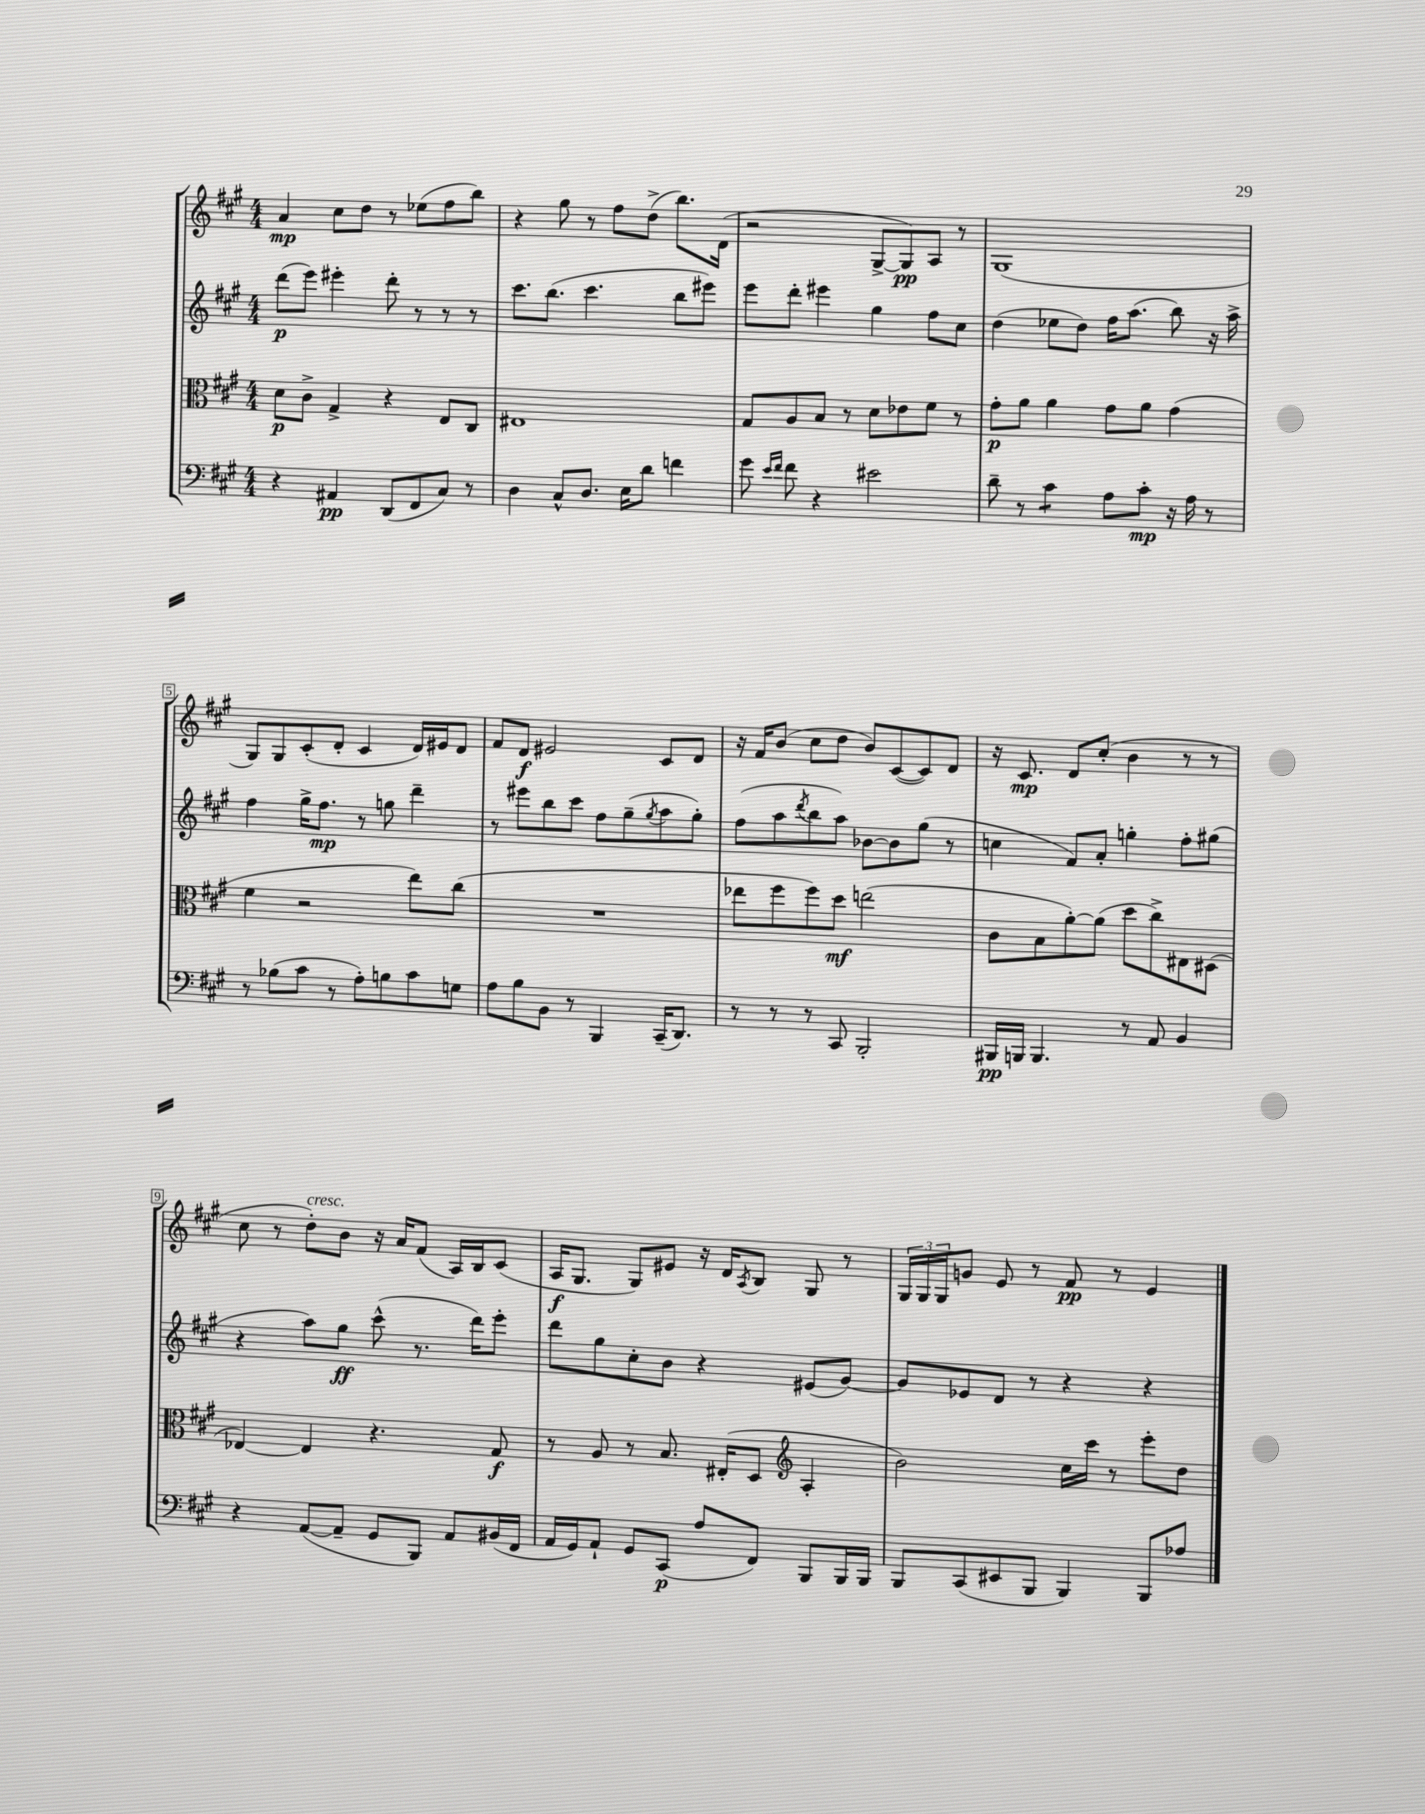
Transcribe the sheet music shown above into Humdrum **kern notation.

**kern	**kern	**kern	**kern
*staff4	*staff3	*staff2	*staff1
*clefF4	*clefC3	*clefG2	*clefG2
*k[f#c#g#]	*k[f#c#g#]	*k[f#c#g#]	*k[f#c#g#]
*M4/4	*M4/4	*M4/4	*M4/4
4r	8d\L	(8ddd\L	4a/
.	8c#^\J	8eee\J)	.
4AA#/	4G#^/	4eee#'\	8cc#\L
.	.	.	8dd\J
(8DD/L	4r	8ddd'\	8r
8FF#/	.	8r	(8ee-\L
8C#/J)	8E/L	8r	8ff#\
8r	8C#/J	8r	8bb\J)
=	=	=	=
4D\	1E#	8.ccc#\L	4r
.	.	(8.bb\J	.
8C#^^/L	.	.	8gg#\
8.D/J	.	4.ccc#\	8r
.	.	.	8ff#\L
16E\LK	.	.	.
8d\J	.	.	(8dd^\J
4f\	.	8bb\L	8.bb\L)
.	.	8eee#\J)	.
.	.	.	(16d\Jk
=	=	=	=
8g#\	8G#/L	8eee\L	2r
16qqe/LL	.	.	.
16qqf#/JJ	.	.	.
8f#\	8A/	8ddd'\J	.
4r	8B/J	4eee#\	.
.	8r	.	.
2e#\	8d\L	4gg#\	[8G#^/L
.	8e-\	.	8G#/])
.	8f#\J	8ff#\L	8A/J
.	8r	8cc#\J	8r
=	=	=	=
8d~\	8g#'\L	(4dd\	(1G#
8r	8a\J	.	.
4c#\	4a\	8ee-\L	.
.	.	8dd\J)	.
8A\L	8g#\L	16ff#\LK	.
.	.	(8.aa\J	.
8c#'\J	8a\J	.	.
16r	(4g#\	8bb\)	.
16A\	.	.	.
8r	.	16r	.
.	.	16aa^\	.
=	=	=	=
8r	4f#\	4ff#\	8G#/L)
(8B-\L	.	.	8G#/
8c#\J	2r	16gg#^\LK	(8c#'/
.	.	8.ff#\J	.
8r	.	.	8d'/J
8A'\L)	.	8r	4c#/
8B\	.	8gg\	.
8c#\	8ee\L)	4ddd~\	16d/LL)
.	.	.	16e#/J
8G\J	(8cc#\J	.	8d/J
=	=	=	=
8A\L	1r	8r	8f#/L
8B\	.	8eee#\L	8d/J
8BB\J	.	8bb\	2e#/
8r	.	8ccc#\J	.
4BBB/	.	8ff#\L	.
.	.	(8gg#~\	.
.	.	8qgg#/	.
(16CC#~/LK	.	8aa\	8c#/L
8.DD/J)	.	.	.
.	.	8gg#'\J)	8d/J
=	=	=	=
8r	8ee-\L	(8ff#\L	16r
.	.	.	16f#/LK
8r	8ff#\	8aa\	(8b/J
.	.	8qddd/	.
8r	8ff#\)	8bb\	8cc#\L
8CC#/	8dd\J	8aa\J)	8dd\J
2BBB'/	(2ee\	[8b-\L	8b/L)
.	.	8b-\]	([8c#/
.	.	(8gg#\J	8c#/])
.	.	8r	8d/J
=	=	=	=
16BBB#/LL	8c#\L	4cc\	16r
16BBB/JJ	.	.	8.c#/
4.BBB/	8B\	.	.
.	[8a'\)	8f#/L)	8d/L
.	(8a\]J	8a'/J	(8cc#'/J
8r	8dd\L	4gg'\	4b\
8AA/	8cc#^\)	.	.
4BB/	8E#\	8ff#'\L	8r
.	(8D#\J	(8gg#\J	8r
=	=	=	=
4r	[4E-/)	4r	8cc#\
.	.	.	8r
([8AA/L	4E-/]	8aa\L)	8dd'\L)
8AA~/]J	.	8gg#\J	8b\J
8GG#/L	4.r	(8ccc#^^\	16r
.	.	.	16a/LK
8BBB/J)	.	8.r	(8f#/J
8AA/L	.	.	16A/LL)
.	.	16ddd\LK)	16B/J
(16BB#/L	8G#/	8eee'\J	(8c#/J
16FF#/JJ	.	.	.
=	=	=	=
16AA/LL	8r	8ddd\L	16A/LK
16GG#/J)	.	.	8.G#/J
8AA`/J	8A/	8gg#\	.
8GG#/L	8r	8cc#'\	8G#/L)
(8CC#/J	8.B/	8b\J	8e#/J
8A/L	.	4r	16r
.	(16E#'/LK	.	16d/LK
.	.	.	8qA/
8FF#/J)	8D/J	.	8B/J
*	*clefG2	*	*
8BBB/L	4A'/	(8e#/L	8G#/
16BBB/L	.	[8g#/J)	8r
16BBB/JJ	.	.	.
=	=	=	=
8BBB/L	2b\)	8g#/]L	24G#/LL
.	.	.	24G#/
.	.	.	24G#/J
(8CC#/	.	8e-/	8g/J
8EE#/	.	8d/J	8e/
8BBB/J	.	8r	8r
4BBB/)	16cc#\LL	4r	8f#/
.	16ccc#\JJ	.	.
.	8r	.	8r
8BBB/L	8eee'\L	4r	4e/
8A-/J	8dd\J	.	.
==	==	==	==
*-	*-	*-	*-
